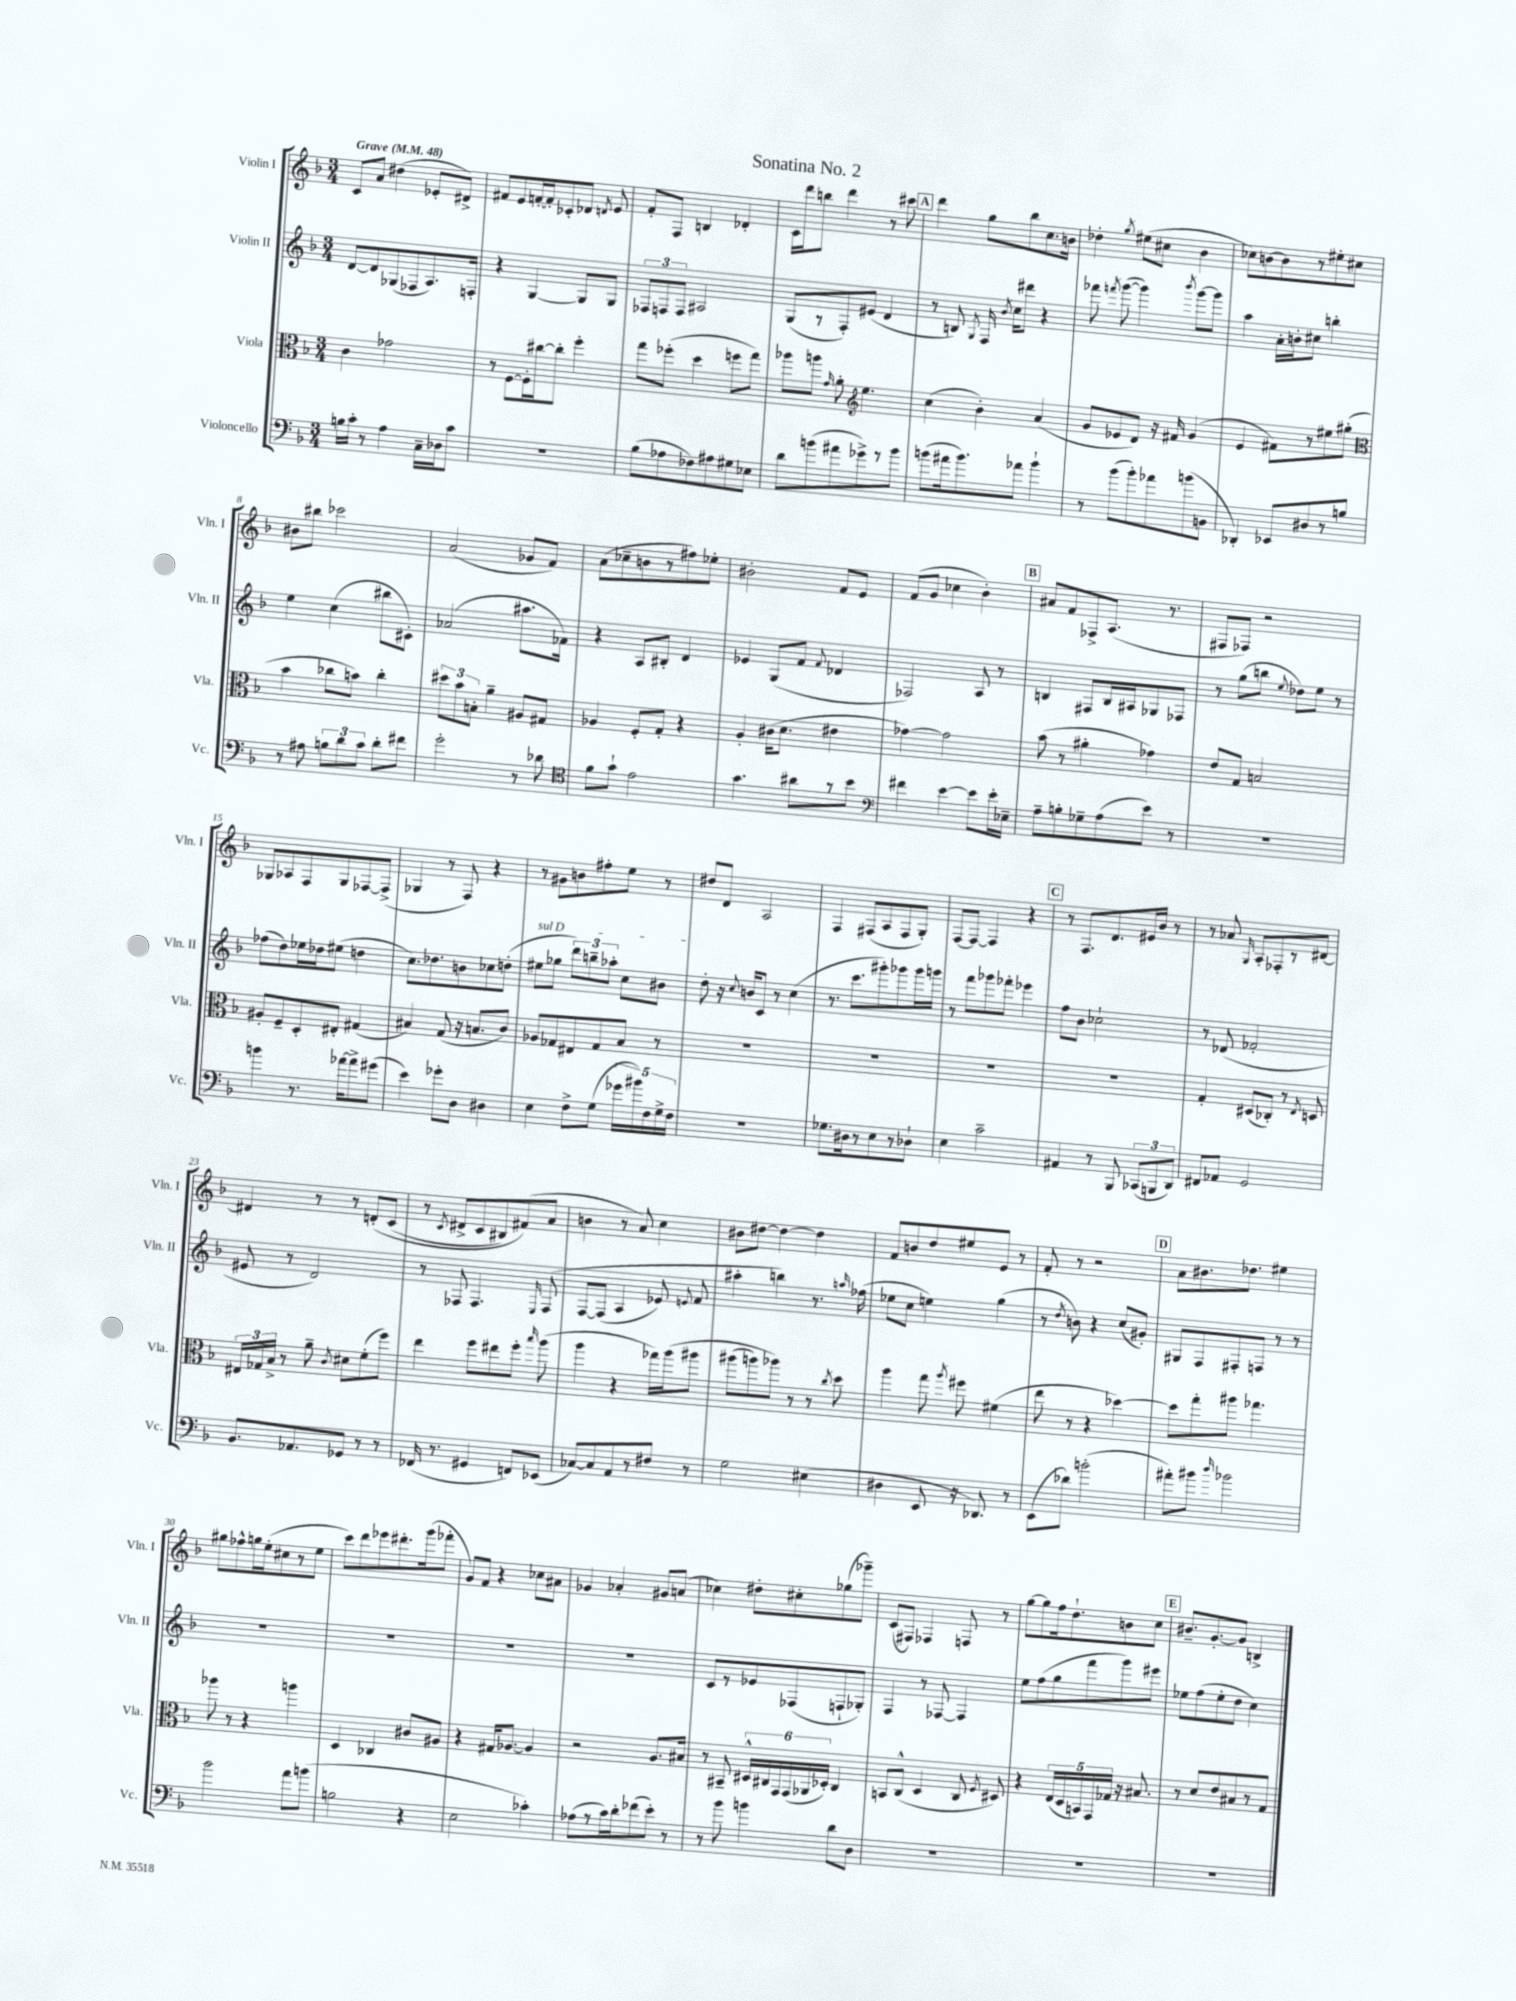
\header { title = "Sonatina No. 2" }
<<
\new StaffGroup <<
\new Staff = "s0" \with { instrumentName = "Violin I" shortInstrumentName = "Vln. I" } {
    \clef treble \key f \major \numericTimeSignature \time 3/4 \tempo "Grave" 4 = 48
    \autoBeamOff c'8[ a'8] dis''4( ees'8[-. dis'8]->) |
    fis'8[ e'8 f'16~-. f'16-. ces'8-. des'8] \acciaccatura { d'8 } e'8 |
    f'8[-. f8] b4 des'4-. |
    c'16[ d'''16 b''8] d'''4 r8 cis'''8 |
    \mark \markup { \box "A" } d'''4 g''8[ bes''8 c''8. b'16] |
    des''4-. \acciaccatura { g''8 } eis''8[( cis''8] bes'4 |
    ces''8[) b'8~ b'8 r8 eis''8-. cis''8] |
    bis'8[ bis''8] ces'''2 |
    a'2( ges'8[ f'8]) |
    a'8[( ces''8-- b'8 r8 fis''8) ees''8]-. |
    bis'2-. f'8[ e'8] |
    f'8[( g'8] ces''4 bes'4-.) |
    \mark \markup { \box "B" } ais'8[ f'8 fes8-> a8.]( r8. |
    fis8[ fes8]) r2 |
    ges8[ aes8 f8 ges8 fes8~ fes8]->( |
    ges4 r8 f8) r4 |
    r8 gis'8[ b'8 fis''8-. e''8] r8 |
    dis''8[ d'8] a2 |
    f4 fis8[( a8 fis8 g8]-.) |
    f8[~ f8]~ f4 r4 |
    \mark \markup { \box "C" } r8 f8.[ d'8. eis'16 bes'16] r8 |
    r8 aes'8 \grace { g16 } a8[-. fes8-. r8 dis'8]~ |
    dis'4 r8 r8 d'8[-.\( c'8]( |
    r8 \acciaccatura { c'8 } dis'8[-> c'8 bis8) fis'8(\) a'8] |
    b'4 r8 a'8) c''4 |
    bis'8[ dis''8]~ dis''4~ dis''4 |
    f'8[ b'8 d''8 eis''8 e'8] r8 |
    f'8-. r8 r2 |
    \mark \markup { \box "D" } a'8[ bis'8. des''8.] eis''4 |
    gis''8[ fes''8-^ g''16 e''16-.( cis''8 r8 e''8] |
    c'''8[) d'''8 ees'''8 dis'''8.-. g'''16( fes'''8]-. |
    g'8[) f'8] r4 ces''8[ ais'8] |
    ges'4 aes'4-. gis'8[ a'8]( |
    ces''4) dis''8[-. cis''8-. ges''8( ges'''8]--) |
    c'8[( fis8]) fes4 f8 r8 |
    g''8[~ g''8 f''16 d''8.-! b'8 c''8] |
    \mark \markup { \box "E" } bis'8.[-- g'8.~-. g'8] b4-> \bar "|." |
}
\new Staff = "s1" \with { instrumentName = "Violin II" shortInstrumentName = "Vln. II" } {
    \clef treble \key f \major \numericTimeSignature \time 3/4
    \autoBeamOff d'8[~ d'8 ges8( fes8 a8.) f16]-. |
    r4 g4~ g8[ g8] |
    \tuplet 3/2 { fes8[ f8 f8] } ais2 |
    g8[( r8 f8-.) eis'8]( d'4 |
    \mark \markup { \box "A" } r8 b8) \acciaccatura { g8 } f16 \acciaccatura { bes'8 } c''16[ dis'''8] r4 |
    fes'''8 \acciaccatura { f'''8 } g'''8~( g'''4) \acciaccatura { bes'''8 } g'''8[~ g'''8] |
    a''4 a'16[-. b'16-. cis''8] b''4-. |
    e''4 c''4( bis''8[ cis'8]-.) |
    aes'2( ais''8.[ fes'16]) |
    r4 a8[ bis8]-. d'4 |
    ees'4 g8[( f'8] \appoggiatura { f'8 } des'4 |
    fes2) a8 r8 |
    \mark \markup { \box "B" } b4 fis8[ b16 ais16 ges8 fes8] |
    r8 g''8[( b''8] \appoggiatura { e''8 } des''8[) e''8] r8 |
    fes''8[( d''8) ees''16 des''16 eis''8]( d''4 |
    c''8.[) des''8. b'8 ces''8 d''8]-.( |
    \once \override TextSpanner.bound-details.left.text = \markup { \italic "sul D" } eis''8[\startTextSpan ges''8] \tuplet 3/2 { d'''8[) b''8-- aes''8]-. } c''8[ bis'8] |
    d''8-.\stopTextSpan r16 \appoggiatura { c''8 } b'16[ c'8] r8 c''4( |
    r8. c'''8.[ gis'''8-.) ges'''8 ges'''16 g'''16] |
    r8 f'''8[ ges'''8 fes'''8]-. ees'''4 |
    \mark \markup { \box "C" } f''8[ bes'8] ces''2-! |
    r8 des'8( fes'2-. |
    eis'8 r8 d'2) |
    r8 fes8 fes4. \grace { e16 } fes8\( |
    f8[~ f8]( a4 ees'8) \appoggiatura { e'8 } f'8 |
    ais''4-. b''4\) r8. \grace { a''16 } fes''16( |
    ees''8[ c''8] e''4) g''4( |
    r8 \acciaccatura { d''8 } b'8) r4 c''8[( gis'8]-.) |
    \mark \markup { \box "D" } gis8[ f8 fis8-. f8] r8 r8 |
    R2. |
    R2. |
    R2. |
    R2. |
    c'8[ r8 ees'8 fes8( f8-! ges8]-.) |
    f4 r8 fes8~ fes4 |
    e''8[ f''8( g''8 f'''8 g'''8) eis'''8] |
    \mark \markup { \box "E" } ees''8[ f''8( ees''8-. d''8] c''4) \bar "|." |
}
\new Staff = "s2" \with { instrumentName = "Viola" shortInstrumentName = "Vla." } {
    \clef alto \key f \major \numericTimeSignature \time 3/4
    \autoBeamOff c'4 ges'2 |
    r8 f8[~ f16-. cis''16~ cis''8]-. f''4-. |
    g''8[ fes''8]-.( d''4 f''8[ g''8]) |
    aes''8[ a''8] \grace { g'16 } a'8-. \clef treble e''4. |
    \mark \markup { \box "A" } c''4( bes'4-.) a'4( |
    g'8[ ees'8 d'8]) r16 fis'16 g'4( |
    e'4 fis'8[) r8 eis''8 gis''8]-.( |
    \clef alto bes'4 ces''8[ b'8]) ces''4-. |
    \tuplet 3/2 { dis''8[ bes'8 b8]-. } a'4-- ais8[ gis8] |
    aes4 f8[-. g8]-. r4 |
    a4-. cis'16[( d'8.] eis'4 |
    ges'4~) ges'2 |
    \mark \markup { \box "B" } bes'8( r8 ais'4-. ges'4) |
    e'8[ g8] b2 |
    ais8[-. f8-- d8-. eis8]-. gis4( |
    bis4) g8( r16 b8.[ c'8]) |
    aes8[ ges8 eis8 ges8 bes8] r8 |
    R2. |
    R2. |
    R2. |
    \mark \markup { \box "C" } R2. |
    g4-. dis8[( ces8]-.) r8 \acciaccatura { e8 } d8 |
    \tuplet 3/2 { eis16[ ges16 bes16]-> } r8 a'8-- \acciaccatura { c'8 } dis'8[ f'8-.( f''8]) |
    e''4 f''8[ eis''8 f''8]-. \grace { bes''16 } a''8( |
    a''4 r4 ges''16[) a''16\( ais''8] |
    ais''8[( a''8) aes''8]\) r8 r8 \acciaccatura { c''8 } d''8 |
    a''4 g''8 \acciaccatura { a''8 } fis''8 fis'4( |
    e''8 r8 r4 des''4~) |
    \mark \markup { \box "D" } des''8[ g''8-. ais''8] ges''4. |
    aes''8 r8 r4 a''4 |
    d4 ces4 cis'8[ ais8] |
    r4 gis16[ aes8.]~ aes4 |
    r2 a8.[ bis16] |
    r8 bis,8-- \tuplet 6/4 { dis16[-^ cis16 g,16 g,16( aes,16 des16]-.) } cis4 |
    b,8[ c8]-^( d4 c8 \acciaccatura { f8 } dis8) |
    r4 \tuplet 5/4 { e16[( d16 b,16) g,16 ges16] } r16 bis8. |
    \mark \markup { \box "E" } r8 d'8[ e'8 bis8 r8 g8] \bar "|." |
}
\new Staff = "s3" \with { instrumentName = "Violoncello" shortInstrumentName = "Vc." } {
    \clef bass \key f \major \numericTimeSignature \time 3/4
    \autoBeamOff b16[ c'16]-. r8 a4 c16[-- des16 c'8] |
    R2. |
    bes8[( aes8 fes8) ais8 gis8 ees8] |
    d'8[ b'8( ais'8 ges'8->) r8 b'8] |
    \mark \markup { \box "A" } b'8[( ais'16 b'8.) aes'8] b'4-! |
    r8 bes'8[( bes'8-.) aes'8 b'8( b,8] |
    des,4-.) ees,8[ dis8 r8 b8] |
    r8 ais8 \tuplet 3/2 { b8[ d'8 c'8] } d'8[-. fis'8] |
    g'2-. r8 des'8 |
    \clef tenor f'8[ g'8]-! e'2 |
    g'4. ais'8[ r8 bes'8] |
    \clef bass fis'4 e'4~ e'8[ e'16-. ees16]-- |
    \mark \markup { \box "B" } a8[-- b8-. ges8-- a8( e'8]) r8 |
    R2. |
    b'4 r8. aes'16[~ aes'8-> gis'8]( |
    e'4) ges'8[-. d8] dis4 |
    e4 f8[-> g8]( \tuplet 5/4 { ges'16[ bis'16) f16 g16-> f16] } |
    R2. |
    ges8.[ dis16 r8 e8 r8 des8]-! |
    e4 c'2-- |
    \mark \markup { \box "C" } ais,4 r8 bes,,8 \tuplet 3/2 { ces,8[( b,,8 d,8]) } |
    fis,8[ aes,8] g,2 |
    bes,8.[ aes,8. ges,8] r8 r8 |
    fes,16( r8. gis,4 f,8[) ees,8]( |
    ces8[~) ces8 a,8 r8 fis8] r8 |
    g2 eis4( |
    dis4 e,8 r16 des,8.) r8 |
    e,8[( des'8]) b'2-.( |
    \mark \markup { \box "D" } ais'8[-.) bis'8] \grace { d''16 } bes'2 |
    bes'2 a'8[ b'8]( |
    b2 r4 |
    e2 ces'4-.) |
    aes8[( r8 c'16) d'16-. fes'8( e'8]-.) r8 |
    r8 bes'8 b'4 d'8[ d8] |
    R2. |
    R2. |
    \mark \markup { \box "E" } R2. \bar "|." |
}
>>
>>
